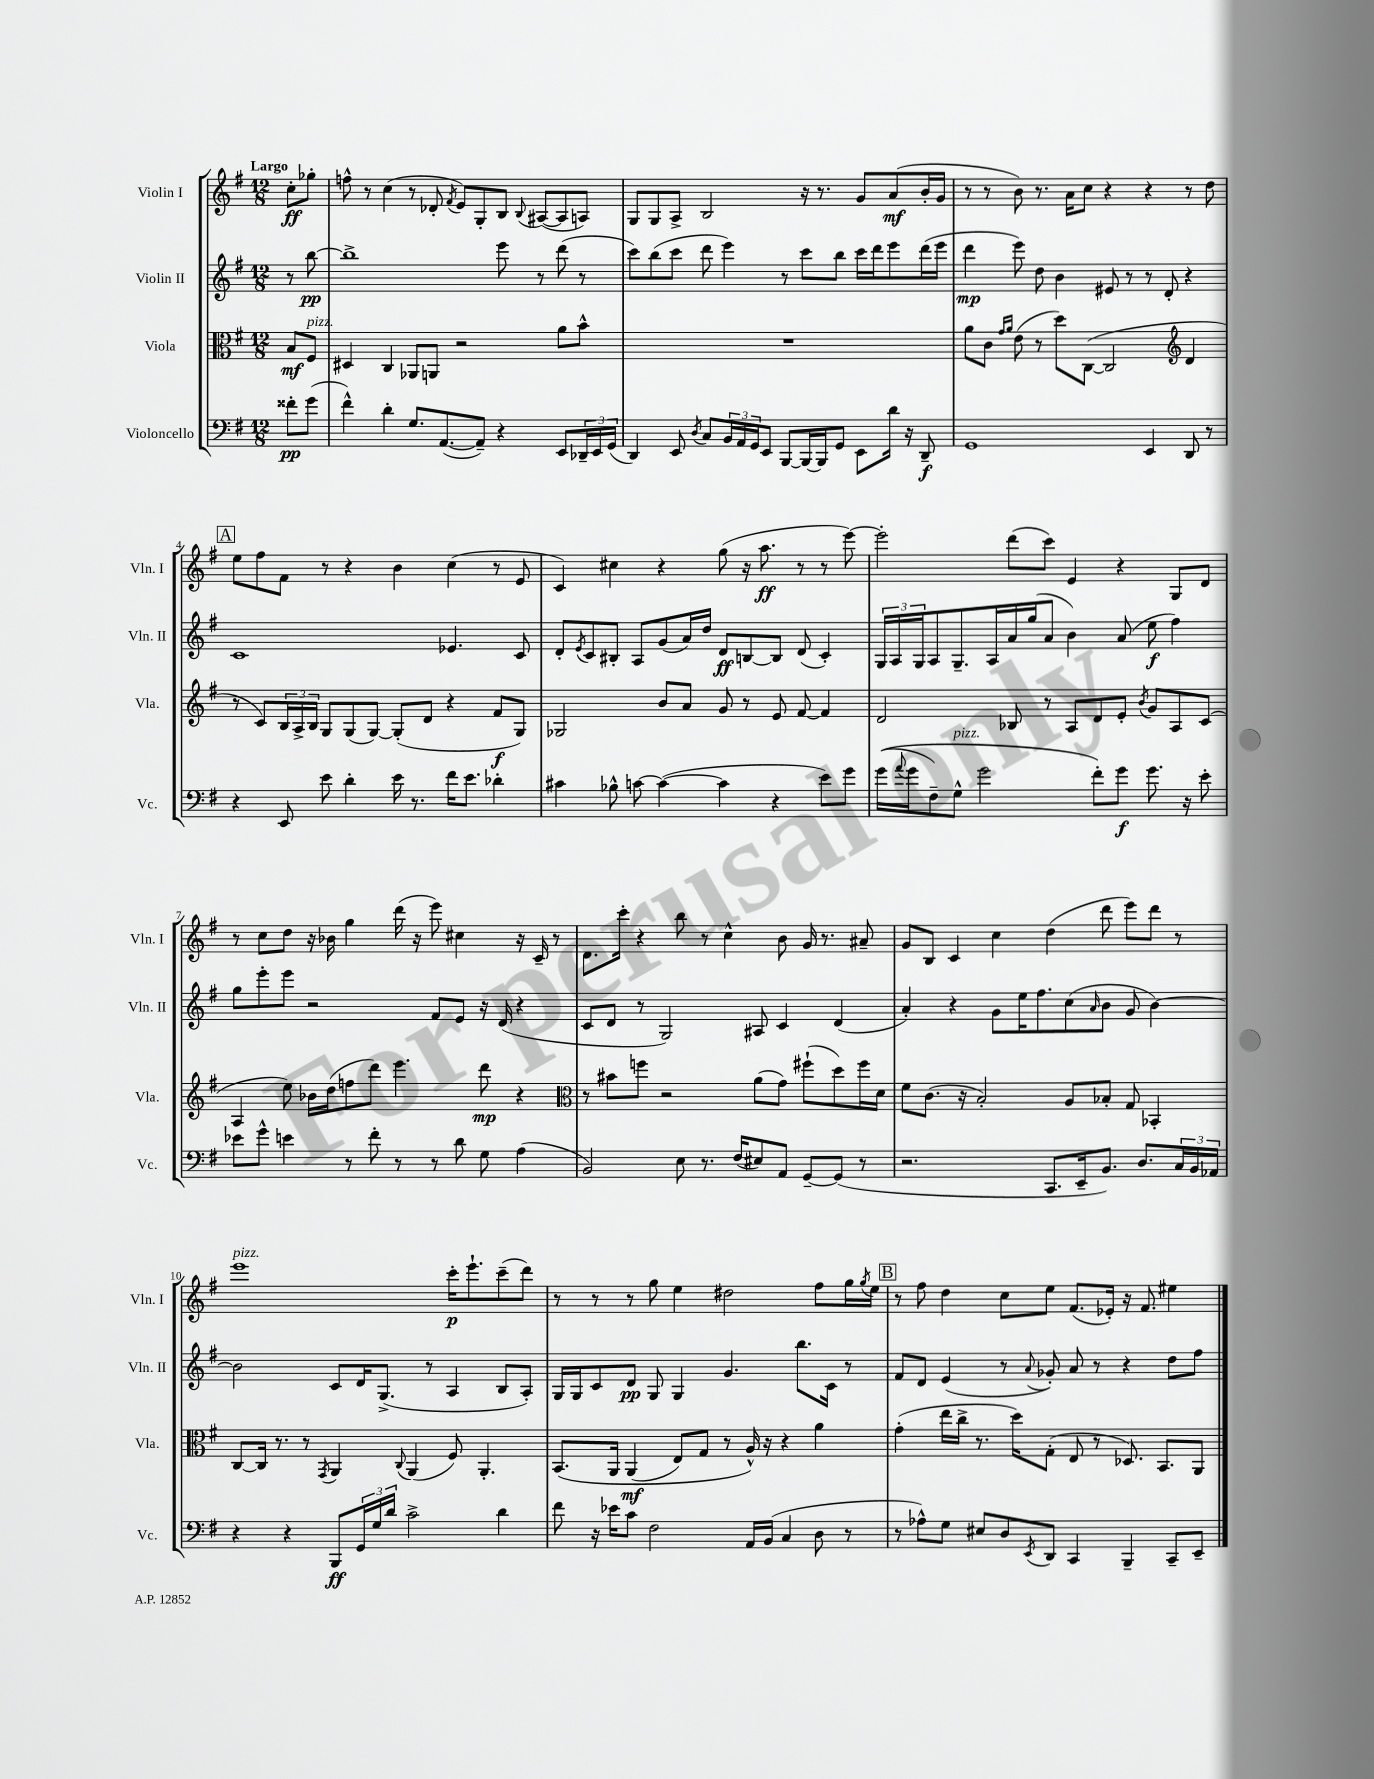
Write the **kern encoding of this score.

**kern	**kern	**kern	**kern
*staff4	*staff3	*staff2	*staff1
*clefF4	*clefC3	*clefG2	*clefG2
*k[f#]	*k[f#]	*k[f#]	*k[f#]
*M12/8	*M12/8	*M12/8	*M12/8
8f##'\L	8B/L	8r	8cc'\L
(8g\J	8F#/J	[8bb\	8gg-'\J
=	=	=	=
4f#^^\)	4D#/	1bb^]	8ff^^\
.	.	.	8r
4d'\	4C/	.	(4cc\
8.G/L	8AA-/L	.	8r
.	8AA/J	.	8d-'/
([8.AA/	.	.	.
.	.	.	8qf#/
.	2r	.	8e/L)
8AA~/]J)	.	.	8G'/
4r	.	8eee\	8B/J
.	.	.	8qqB/
.	.	8r	([8A#/L
8EE/L	8a\L	(8ddd\	8A#/]
24DD-~/L	8b^^\J	8r	8A/J)
24EE/	.	.	.
(24GG/JJ	.	.	.
=	=	=	=
4DD/)	1.r	8ccc\L)	8G/L
.	.	(8bb\	8G/
8EE/	.	8ccc\J	8A^/J
8qD/	.	.	.
8C/L	.	8ddd\	2B/
24BB/L	.	4eee\)	.
24AA/	.	.	.
24GG/J	.	.	.
8EE/J	.	.	.
[8BBB/L	.	8r	.
16BBB/_L	.	8ccc\L	16r
16BBB/]J	.	.	8.r
8GG/J	.	8bb\J	.
8EE\L	.	16ccc\LL	8g/L
.	.	16ddd\J	.
16d\Jk	.	8eee\	(8a/
16r	.	.	.
8DD~/	.	(16ddd\L	16b'/L
.	.	16eee\JJ	16g/JJ
=	=	=	=
1GG	8a\L	4ddd\	8r
.	8c\J	.	8r
.	16qqg/LL	.	.
.	16qqa/JJ	.	.
.	(8e\	8eee\)	8b\)
.	8r	8dd\	8.r
.	8dd\L)	4b\	.
.	.	.	16a\LK
.	([8C\J	.	8cc\J
.	2C/]	8e#/	4r
.	.	8r	.
4EE/	.	8r	4r
.	.	8d'/	.
*	*clefG2	*	*
8DD/	4d/	4r	8r
8r	.	.	8dd\
=	=	=	=
4r	8r	1c	8ee\L
.	8c/L)	.	8ff#\
8EE/	24B/L	.	8f#\J
.	24A^/	.	.
.	24B/JJ	.	.
8e\	8G/L	.	8r
4d'\	(8G/	.	4r
.	[8G/J)	.	.
16e\	(8G'/]L	.	4b\
8.r	.	.	.
.	8d/J	.	.
16f#\LK	4r	4.e-/	(4cc\
8.e\J	.	.	.
4d-'\	8f#/L	.	8r
.	8G/J)	8c/	8e/
=	=	=	=
4c#\	2G-/	8d'/L	4c/)
.	.	8qe/	.
.	.	8c/	.
8B-^^\	.	8B#'/J	4cc#\
[8c\	.	8A/L	.
(4c\_	8b/L	(8g/	4r
.	8a/J	16a/L)	.
.	.	16dd/JJ	.
4c\]	8g/	8d/L	(8gg\
.	8r	[8B/	16r
.	.	.	8.aa\
4r	8e/	8B/]J	.
.	[8f#/	(8d/	8r
8e\L)	4f#/]	4c'/)	8r
8g\J	.	.	[8eee\)
=	=	=	=
&((16g\LL	2d/	24G/LL	2eee'\]
.	.	24A/	.
8qqa/	.	.	.
16g\J	.	.	.
.	.	24G/J	.
8F#~\)	.	8A/	.
8G^^\J	.	8.G~/	.
2g\	.	.	.
.	.	16A/L	.
.	8B-/	16a/	(8ddd\L
.	.	(16gg/J	.
.	8r	8a/J	8ccc\J)
.	8A/L	4b\)	4e/
8f#'\L&)	8d/	.	.
8g\J	8e'/J	(8a/	4r
.	8qb/	.	.
8.g\	8g/L	8ee\	.
.	8A/	4ff#\)	8G/L
16r	.	.	.
8e'\	(8c/J	.	8d/J
=	=	=	=
8e-\L	4A/	8gg\L	8r
8g^^\J	.	8eee'\	8cc\L
4e\	8ee\)	8eee\J	8dd\J
.	16b-\LL	2r	16r
.	(16dd\J	.	16b-\
8r	8ff\	.	4gg\
8f#'\	8ddd\J)	.	.
8r	4.eee\	.	(16ddd\
.	.	.	16r
8r	.	8f#/L	8eee\)
8d\	.	8e/J	4cc#\
8G\	8ddd\	16r	.
.	.	(16d/	.
(4A\	4r	4r	16r
.	.	.	16c~/
.	.	.	8r
=	=	=	=
*	*clefC3	*	*
2BB/)	8r	8c/L	8.d\L
.	8b#\L	8d/J	.
.	.	.	16ccc'\Jk
.	8ff\J	8r	4r
.	2r	2G/)	.
8E\	.	.	8bb\
8.r	.	.	8r
.	.	.	4cc^^\
(16F#/LK	.	.	.
8E#/)	(8a\L	8A#/	.
8AA/J	8g\J)	4c/	8b\
[8GG~/L	(8ff#`\L	.	16g/
.	.	.	8.r
(8GG/]J	8dd\)	(4d/	.
8r	16ff#\L	.	8a#~/
.	16d\JJ	.	.
=	=	=	=
2.r	8f#\L	4a'/)	8g/L
.	(8.c\J	.	8B/J
.	.	4r	4c/
.	16r	.	.
.	2B'/)	.	.
.	.	8g\L	4cc\
.	.	16ee\K	.
.	.	8.ff#\	.
8.CC/L	.	.	(4dd\
.	8A/L	(8cc\	.
16EE~/k	.	.	.
.	.	16qqa/	.
8.BB/J)	8B-'/J	8b\J	8ddd\
.	8G/	8g/	8eee\L)
8.D/L	.	.	.
.	4BB-'/	[4b\)	8ddd\J
24C/L	.	.	8r
24BB/	.	.	.
24AA-/JJ	.	.	.
=	=	=	=
4r	[8C/L	2b\]	1eee
.	16C/]Jk	.	.
.	8.r	.	.
4r	.	.	.
.	8r	.	.
.	8qGG/	.	.
8BBB/L	4AA/	8c/L	.
24GG/L	.	16d/K	.
24G/	.	.	.
.	.	(8.G^/J	.
24d/JJ	.	.	.
.	8qqC/	.	.
2c^\	(4AA/	.	.
.	.	8r	.
.	8F#/)	4A/	16ccc'\LK
.	.	.	8.eee`\
.	4.AA'/	.	.
4d\	.	8B/L	(8ccc~\
.	.	8A'/J)	8ddd\J)
=	=	=	=
8f#\	&(8.BB/L	16G/LL	8r
.	.	16G/J	.
16r	.	8c/	8r
16e-\LK	16AA/Jk	.	.
8c\J	(4AA/	8d/J	8r
2F#\	.	8G/	8gg\
.	8E/L)	4G/	4ee\
.	8G/J	.	.
.	8r	4.g/	2dd#\
16AA/LL	16A^^/&)	.	.
(16BB/JJ	16r	.	.
4C/	4r	.	.
.	.	8.bb\L	.
8D\	4a\	.	8ff#\L
.	.	16c\Jk	.
8r	.	8r	16gg\L
.	.	.	8qgg/
.	.	.	16ee\JJ
=	=	=	=
8r	(4g'\	8f#/L	8r
8A-^^\L)	.	8d/J	8ff#\
8G\J	16ee\LL	(4e/	4dd\
.	16cc^\JJ	.	.
8E#/L	8.r	.	.
8D/	.	8r	8cc\L
.	16dd\LK)	.	.
8qEE/	.	8qqa/	.
8DD/J	(8G'\J	8g-'/)	8ee\J
4CC/	8E/	8a/	(8.f#/L
.	8r	8r	.
.	.	.	16e-'/Jk)
4BBB~/	8.D-/)	4r	16r
.	.	.	8.f#/
.	8.BB/L	.	.
8CC~/L	.	8dd\L	4ee#\
8EE~/J	8AA/J	8ff#\J	.
==	==	==	==
*-	*-	*-	*-
